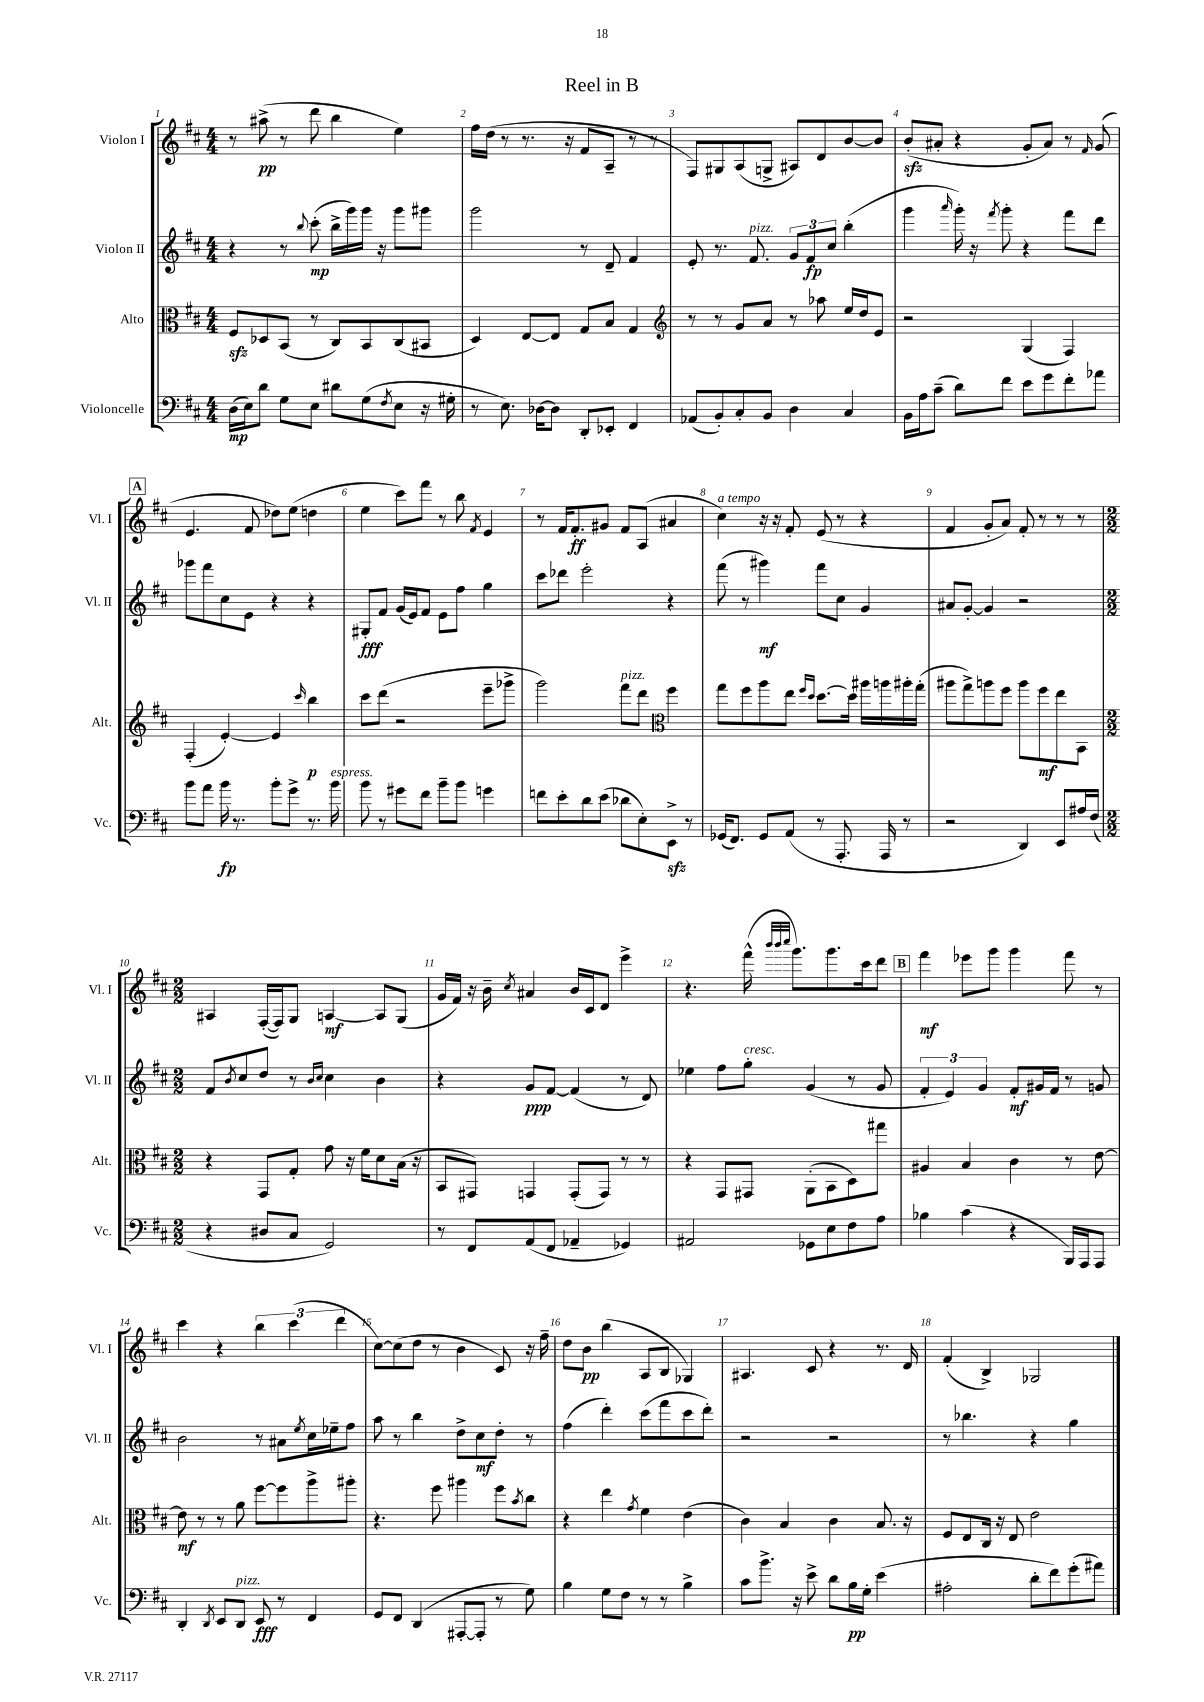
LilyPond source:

\header { title = "Reel in B" }
<<
\new StaffGroup <<
\new Staff = "s0" \with { instrumentName = "Violon I" shortInstrumentName = "Vl. I" } {
    \clef treble \key d \major \numericTimeSignature \time 4/4
    r8 ais''8->\pp( r8 d'''8 b''4 e''4) |
    fis''16 d''16( r8 r8. r16 fis'8 a8-- r8 r8 |
    fis8) gis8 a8( g8-> ais8) d'8 b'8~ b'8 |
    b'8-.\sfz( ais'8-. r4 g'8-. ais'8) r8 \grace { fis'16 } g'8( |
    \mark \markup { \box "A" } e'4. fis'8 des''8) e''8( d''4 |
    e''4 cis'''8) fis'''8 r8 b''8 \acciaccatura { fis'8 } e'4 |
    r8 fis'16 fis'8.-.\ff gis'8 fis'8 a8( ais'4 |
    cis''4^\markup { \italic "a tempo" }) r16 r16 fis'8-. e'8( r8 r4 |
    fis'4 g'8-. a'8) fis'8-. r8 r8 r8 |
    \numericTimeSignature \time 2/2 ais4 fis16~-.( fis16) g8 a4~\mf a8 g8( |
    g'16 fis'16) r16 b'16-- \acciaccatura { cis''8 } ais'4 b'16 cis'16 d'8 e'''4-> |
    r4. fis'''16-^( \grace { b'''32 b'''32 cis''''32 } g'''8.) g'''8. cis'''16 d'''8 |
    \mark \markup { \box "B" } fis'''4\mf ees'''8 g'''8 g'''4 fis'''8 r8 |
    cis'''4 r4 \tuplet 3/2 { b''4 cis'''4( d'''4 } |
    cis''8~) cis''8( d''8 r8 b'4 cis'8) r16 fis''16-- |
    d''8 b'8\pp b''4( a8 b8 ges4) |
    ais4. cis'8 r4 r8. d'16 |
    fis'4-.( b4->) ges2 \bar "|." |
}
\new Staff = "s1" \with { instrumentName = "Violon II" shortInstrumentName = "Vl. II" } {
    \clef treble \key d \major \numericTimeSignature \time 4/4
    r4 r8 \appoggiatura { b''8 } cis'''8-.\mp( b''16-> g'''16) g'''16 r16 g'''8 gis'''8 |
    g'''2 r8 d'8-- fis'4 |
    e'8-. r8. fis'8.^\markup { \italic "pizz." } \tuplet 3/2 { g'8 fis'8\fp cis''8 } b''4-.( |
    g'''4 \grace { a'''16 } g'''16-.) r16 \acciaccatura { fis'''8 } g'''8-. r4 fis'''8 d'''8 |
    \mark \markup { \box "A" } ges'''8 fis'''8 cis''8 e'8 r4 r4 |
    gis8-.\fff fis'8 g'16( e'16) fis'8 e'8 fis''8 g''4 |
    cis'''8 des'''8 e'''2-. r4 |
    fis'''8( r8 gis'''4\mf) fis'''8 cis''8 g'4 |
    ais'8 g'8~-. g'4 r2 |
    \numericTimeSignature \time 2/2 fis'8 \acciaccatura { b'8 } cis''8 d''8 r8 \grace { b'16 cis''16 } cis''4 b'4 |
    r4 g'8\ppp fis'8~ fis'4( r8 d'8) |
    ees''4 fis''8 g''8-.^\markup { \italic "cresc." } g'4( r8 g'8 |
    \mark \markup { \box "B" } \tuplet 3/2 { fis'4-. e'4) g'4 } fis'8-.\mf gis'16 fis'16 r8 g'8 |
    b'2 r8 ais'8 \acciaccatura { e''8 } cis''16 ees''16-- fis''8 |
    a''8 r8 b''4 d''8-> cis''8\mf d''8-. r8 |
    fis''4( d'''4-.) cis'''8( fis'''8 cis'''8 d'''8-.) |
    r2 r2 |
    r8 bes''4. r4 g''4 \bar "|." |
}
\new Staff = "s2" \with { instrumentName = "Alto" shortInstrumentName = "Alt." } {
    \clef alto \key d \major \numericTimeSignature \time 4/4
    fis8\sfz des8 b,8( r8 cis8) b,8 cis8( bis,8 |
    d4) e8~ e8 g8 b8 g4 |
    \clef treble r8 r8 g'8 a'8 r8 aes''8 e''16 d''16 e'8 |
    r2 g4( fis4) |
    \mark \markup { \box "A" } fis4-.( e'4~-.) e'4 \grace { cis'''16 } b''4\p |
    cis'''8 d'''8( r2 e'''8-- ges'''8-> |
    g'''2) fis'''8^\markup { \italic "pizz." } d'''8 \clef alto fis''4 |
    g''8 fis''8 a''8 e''8 \grace { fis''16 d''16 } d''8.~ d''16 ais''16 a''16 ais''16-. g''16-.( |
    ais''8 g''8->) a''8 fis''8 a''8 fis''8\mf e''8 b,8 |
    \numericTimeSignature \time 2/2 r4 g,8 g8-. g'8 r16 fis'16 d'8 b16( r16 |
    b,8 gis,8) g,4 g,8-.( g,8) r8 r8 |
    r4 g,8 gis,8 a,8-.( b,8 d8) gis''8 |
    \mark \markup { \box "B" } ais4 b4 cis'4 r8 e'8~ |
    e'8\mf r8 r8 a'8 fis''8~ fis''8 a''8-> ais''8-. |
    r4. fis''8 ais''4 fis''8 \acciaccatura { b'8 } cis''8 |
    r4 e''4 \acciaccatura { g'8 } fis'4 e'4( |
    cis'4) b4 cis'4 b8. r16 |
    fis8 e8 cis16 r16 e8 e'2 \bar "|." |
}
\new Staff = "s3" \with { instrumentName = "Violoncelle" shortInstrumentName = "Vc." } {
    \clef bass \key d \major \numericTimeSignature \time 4/4
    d16\mp( e16) d'8 g8 e8 dis'8 g8( \acciaccatura { fis8 } e8 r16 gis16-. |
    r8 e8.) des16~ des8 d,8-. ees,8-. fis,4 |
    aes,8( b,8-.) cis8-. b,8 d4 cis4 |
    b,16 a16 cis'8--( d'8) fis'8 e'8 g'8 fis'8-. aes'8 |
    \mark \markup { \box "A" } b'8 a'8 b'16\fp r8. b'8-. g'8-> r8. b'16^\markup { \italic "espress." } |
    b'8 r8 gis'8 fis'8 b'8-- b'8 g'4 |
    f'8 e'8-. d'8 e'8( des'8 e8-.) e,8->\sfz r8 |
    ges,16( fis,8.) ges,8 a,8( r8 a,,8.-. a,,16 r8 |
    r2 d,4) e,8 ais16 fis16( |
    \numericTimeSignature \time 2/2 r4 dis8 cis8 g,2) |
    r8 fis,8 a,8( fis,8 aes,4-- ges,4) |
    ais,2 ges,8 e8 fis8 a8 |
    \mark \markup { \box "B" } bes4 cis'4( r4 b,,16) a,,16 a,,8 |
    d,4-. \acciaccatura { d,8 } e,8 d,8^\markup { \italic "pizz." } e,8\fff r8 fis,4 |
    g,8 fis,8 d,4( ais,,8~-. ais,,8-. r8 g8) |
    b4 g8 fis8 r8 r8 b4-> |
    cis'8 b'8.-> r16 e'8-> d'8 b16\pp g16-. e'4( |
    ais2-. d'8-. fis'8) g'8-.( ais'8) \bar "|." |
}
>>
>>
\layout { \context { \Score \override BarNumber.break-visibility = ##(#f #t #t) barNumberVisibility = #all-bar-numbers-visible } }
